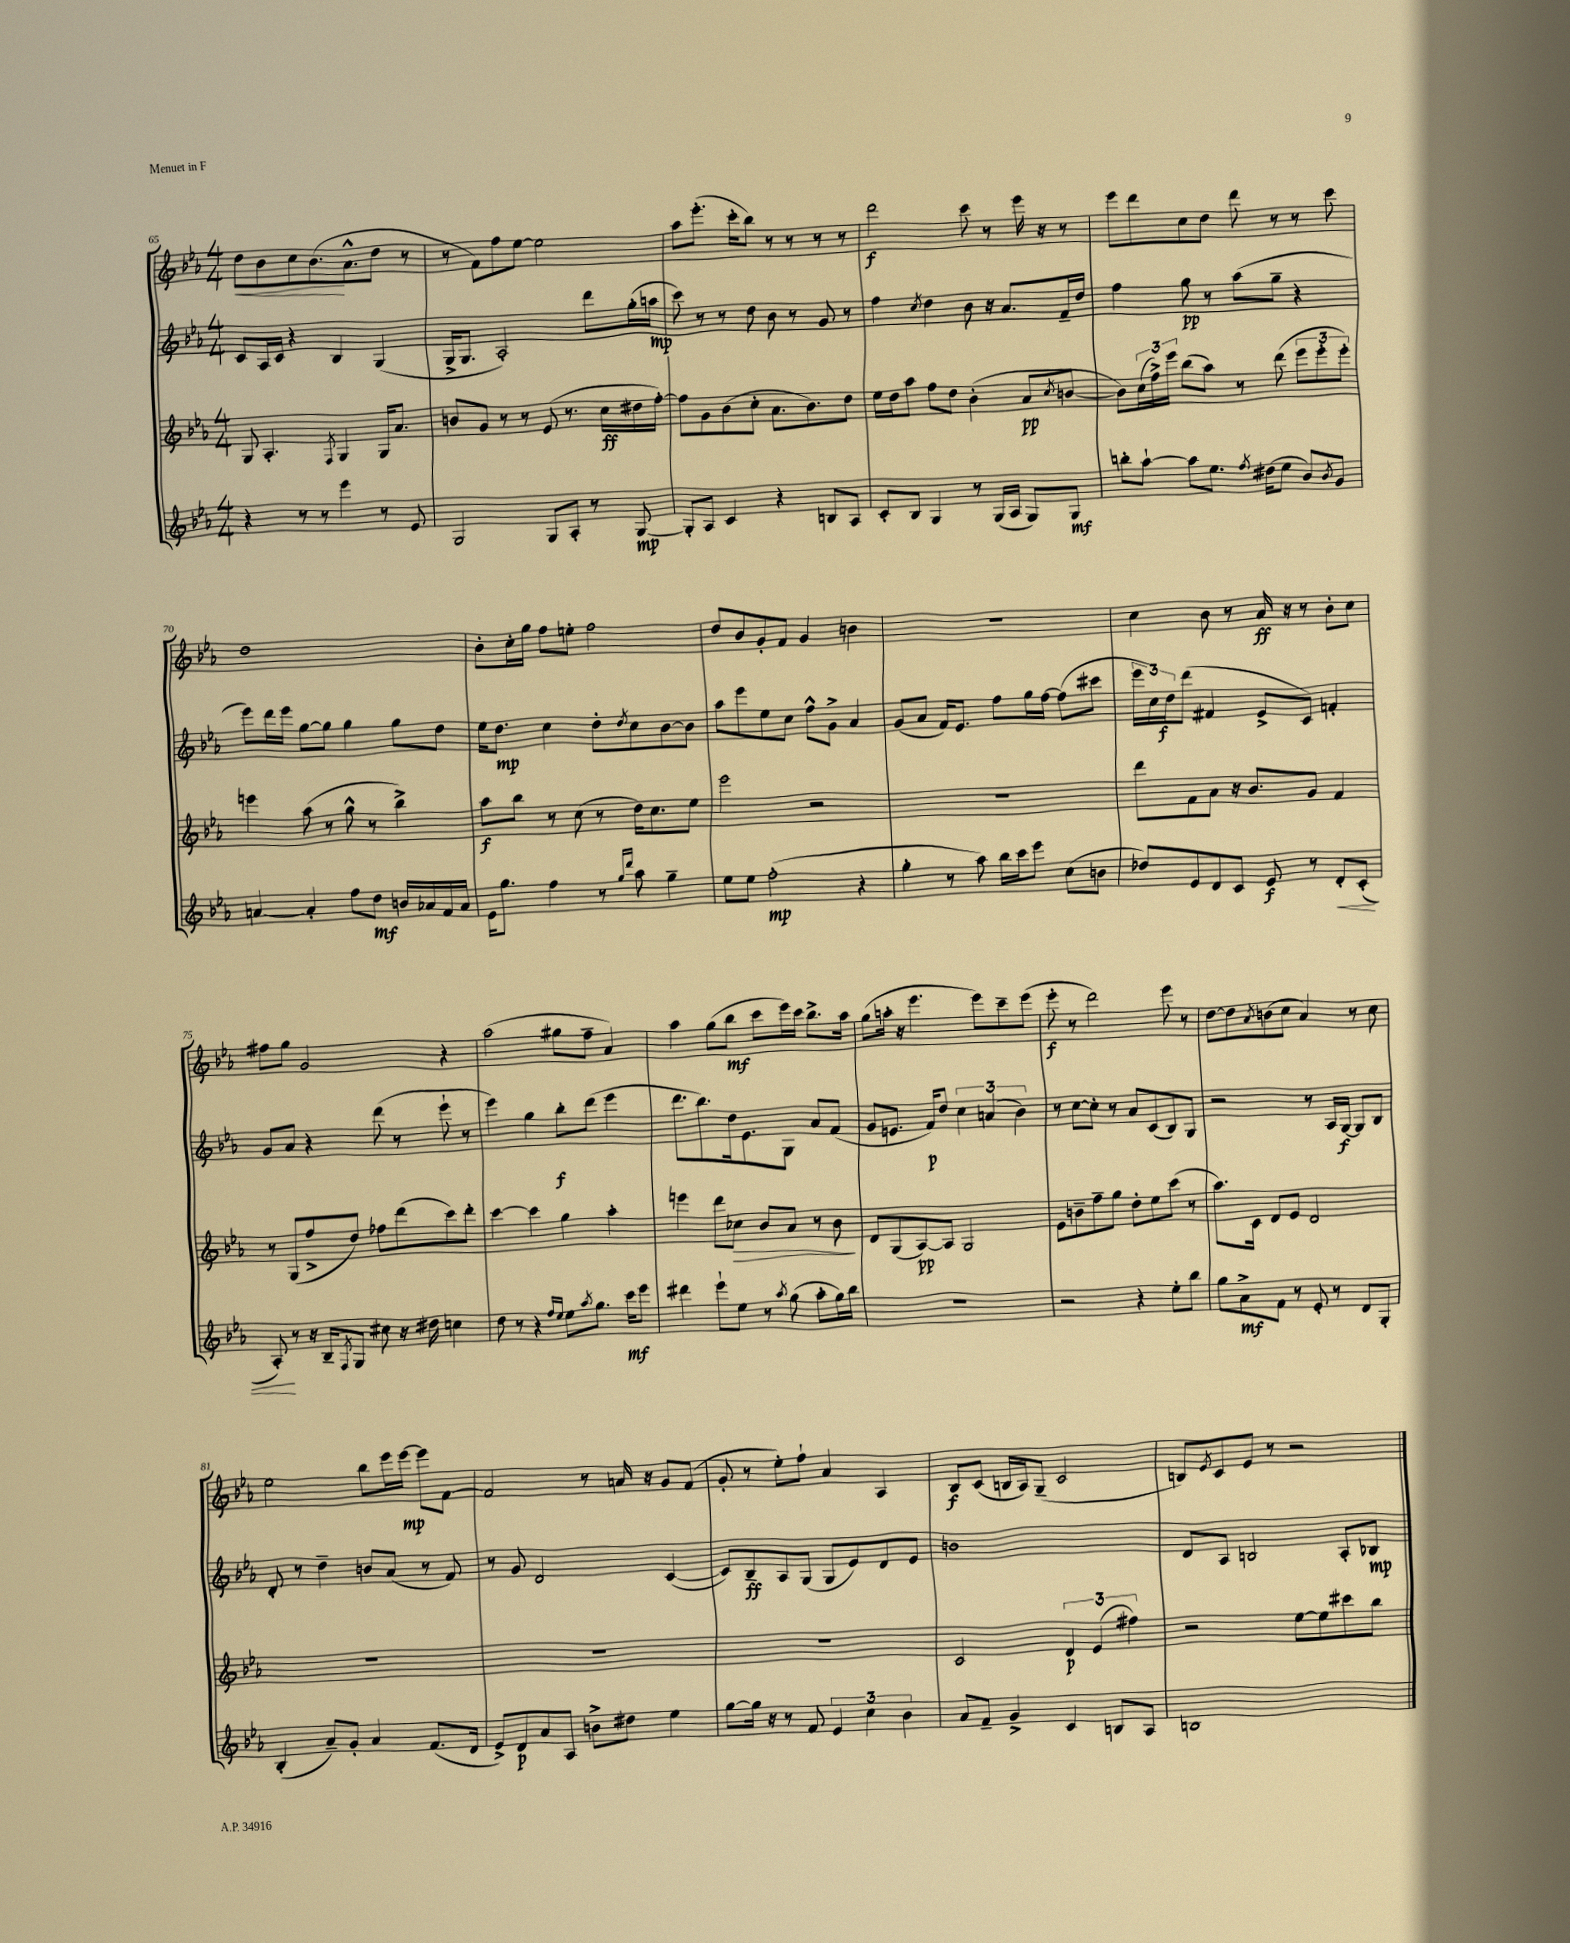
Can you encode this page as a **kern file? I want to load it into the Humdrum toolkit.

**kern	**dynam	**kern	**dynam	**kern	**dynam	**kern	**dynam
*part4	*part4	*part3	*part3	*part2	*part2	*part1	*part1
*staff4	*staff4	*staff3	*staff3	*staff2	*staff2	*staff1	*staff1
*clefG2	*	*clefG2	*	*clefG2	*	*clefG2	*
*k[b-e-a-]	*	*k[b-e-a-]	*	*k[b-e-a-]	*	*k[b-e-a-]	*
*M4/4	*	*M4/4	*	*M4/4	*	*M4/4	*
=65	=65	=65	=65	=65	=65	=65	=65
!	!	!	!	!	!	!	!LO:HP:b
4r	.	8G/	.	8c/L	.	8dd\L	<
.	.	4.A-'/	.	16A-/L	.	8b-\	.
.	.	.	.	16c/JJ	.	.	.
8r	.	.	.	4r	.	8cc\	.
8r	.	.	.	.	.	(8.b-\	.
.	.	8qF/	.	.	.	.	.
4eee-\	.	4G/	.	4B-/	.	.	.
.	.	.	.	.	.	8.a-^^\	[
8r	.	16G/KL	.	(4G/	.	8dd\J	.
.	.	8.a-/J	.	.	.	.	.
8e-/	.	.	.	.	.	8r	.
=66	=66	=66	=66	=66	=66	=66	=66
2G/	.	8bn/L	.	16G^/KL	.	8r	.
.	.	.	.	8.G/J	.	.	.
.	.	8g/J	.	.	.	8f\L)	.
.	.	8r	.	2A-'/)	.	8ff\	.
.	.	8r	.	.	.	[8ee-\J	.
8G/L	.	(8e-/	.	.	.	2ee-\]	.
8A-'/J	.	8.r	.	.	.	.	.
8r	.	.	.	8ddd\L	.	.	.
.	.	16cc\LL	ff	.	.	.	.
[8G/	mp	16dd#X\	.	(16gg'\L	.	.	.
.	.	[16ff'\JJ)	.	16aan\JJ	mp	.	.
=67	=67	=67	=67	=67	=67	=67	=67
8G'/L]	.	8ff\L]	.	8ccc\)	.	8aa-\L	.
8A-/J	.	8g\	.	8r	.	(8.eee-'\J	.
4c/	.	(8b-\	.	8r	.	.	.
.	.	.	.	.	.	16ccc'\KL	.
.	.	8cc'\J	.	8dd\	.	8bb-\J)	.
4r	.	8.a-\L	.	8b-\	.	8r	.
.	.	.	.	8r	.	8r	.
.	.	8.b-\)	.	.	.	.	.
8Bn/L	.	.	.	8g/	.	8r	.
8A-/J	.	8dd\J	.	8r	.	8r	.
=68	=68	=68	=68	=68	=68	=68	=68
8c'/L	.	16ee-\LL	.	4ff\	.	2ddd\	f
.	.	16dd\J	.	.	.	.	.
8B-/J	.	8aa-\J	.	.	.	.	.
.	.	.	.	8qcc/	.	.	.
4G/	.	8ff\L	.	4dd\	.	.	.
.	.	8dd\J	.	.	.	.	.
8r	.	(4b-'\	.	8b-\	.	8ccc\	.
(16G/LL	.	.	.	16r	.	8r	.
16A-/JJ	.	.	.	8.a-/L	.	.	.
8G/L)	.	8a-/L	pp	.	.	16eee-\	.
.	.	.	.	.	.	16r	.
.	.	8qcc/	.	.	.	.	.
8G/J	mf	[8bn/J	.	16f~/L	.	8r	.
.	.	.	.	16dd/JJ	.	.	.
=69	=69	=69	=69	=69	=69	=69	=69
8bbn'\L	.	8b\L])	.	4ff\	.	8eee-\L	.
[8aa-`\J	.	(24cc\L	.	.	.	8ddd\	.
.	.	24ff^\)	.	.	.	.	.
.	.	24eee-\JJ	.	.	.	.	.
8aa-\L]	.	(8bb-\L	.	8gg\	pp	8cc\	.
8.ee-\J	.	8aa-\J)	.	8r	.	8dd\J	.
.	.	8r	.	(8aa-\L	.	8ddd\	.
8qff/	.	.	.	.	.	.	.
(16dd#X\KL	.	.	.	.	.	.	.
8ee-\J	.	(8ddd\	.	8gg~\J	.	8r	.
8b-/L)	.	12eee-\L	.	4r	.	8r	.
.	.	12eee-'\	.	.	.	.	.
8qb-/	.	.	.	.	.	.	.
8g/J	.	.	.	.	.	8ccc\	.
.	.	12eee-'\J)	.	.	.	.	.
!!LO:LB:g=z
=70	=70	=70	=70	=70	=70	=70	=70
[4an/	.	4eeen\	.	8eee-\L)	.	1dd	.
.	.	.	.	16ddd\L	.	.	.
.	.	.	.	16eee-\JJ	.	.	.
4a'/]	.	(8aa-\	.	[8gg\L	.	.	.
.	.	8r	.	8gg\J]	.	.	.
8ff\L	.	8gg^^\	.	4gg\	.	.	.
8dd\J	mf	8r	.	.	.	.	.
16bn/LL	.	4bb-^\)	.	8gg\L	.	.	.
16a-X/	.	.	.	.	.	.	.
16f/	.	.	.	8dd\J	.	.	.
16a-/JJ	.	.	.	.	.	.	.
=71	=71	=71	=71	=71	=71	=71	=71
16e-\KL	.	8aa-\L	f	16ee-\KL	.	8b-'\L	.
8.gg\J	.	.	.	8.dd\J	mp	.	.
.	.	8bb-\J	.	.	.	16cc'\L	.
.	.	.	.	.	.	16gg\JJ	.
4ff\	.	8r	.	4cc\	.	8ff\L	.
.	.	(8cc\	.	.	.	8een'\J	.
8r	.	8r	.	8dd'\L	.	2ff\	.
16qqgg/LL	.	.	.	.	.	.	.
16qqddd/JJ	.	.	.	8qdd/	.	.	.
8aa-\	.	16dd\KL)	.	8cc\	.	.	.
.	.	8.cc\	.	.	.	.	.
4gg~\	.	.	.	[8b-\	.	.	.
.	.	8ee-\J	.	8b-\J]	.	.	.
=72	=72	=72	=72	=72	=72	=72	=72
8ee-\L	.	2eee-\	.	8aa-\L	.	8dd/L	.
8ee-\J	.	.	.	8eee-\	.	8b-/	.
(2ff'\	mp	.	.	8ee-\	.	8g'/	.
.	.	.	.	8cc\J	.	8f/J	.
.	.	2r	.	8ff^^\L	.	4g/	.
.	.	.	.	8g^\J	.	.	.
4r	.	.	.	4a-/	.	4bn\	.
=73	=73	=73	=73	=73	=73	=73	=73
4gg'\	.	1r	.	(8g/L	.	1r	.
.	.	.	.	8a-/J	.	.	.
8r	.	.	.	16f/KL)	.	.	.
.	.	.	.	8.e-/J	.	.	.
8aa-\)	.	.	.	.	.	.	.
16bb-\LL	.	.	.	8ff\L	.	.	.
16ccc\J	.	.	.	.	.	.	.
8eee-\J	.	.	.	16gg\L	.	.	.
.	.	.	.	[16ff\JJ	.	.	.
(8cc\L	.	.	.	(8ff\L]	.	.	.
8bn\J	.	.	.	8ccc#X\J	.	.	.
=74	=74	=74	=74	=74	=74	=74	=74
8dd-X/L)	.	8ddd\L	.	24eee-\LL	.	4cc\	.
.	.	.	.	24cc\)	.	.	.
.	.	.	.	24dd\J	f	.	.
8e-/	.	8f\	.	(8ddd\J	.	.	.
8d/	.	8a-\J	.	4f#X/	.	8b-\	.
8c/J	.	16r	.	.	.	8r	.
.	.	8.b-/L	.	.	.	.	.
8e-/	f	.	.	8e-^/L	.	16a-/	ff
.	.	.	.	.	.	16r	.
8r	.	8g/J	.	8c/J)	.	8r	.
!	!LO:HP:b	!	!	!	!	!	!
8d'/L	<	4f/	.	4fn'/	.	8b-'\L	.
(8c'/J	.	.	.	.	.	8cc\J	.
!!LO:LB:g=z
=75	=75	=75	=75	=75	=75	=75	=75
8A-'/)	.	8r	.	8g/L	.	8ff#X\L	.
8r	[	(8G/L	.	8a-/J	.	8gg\J	.
16r	.	8ff^/	.	4r	.	2g/	.
16B-~/KL	.	.	.	.	.	.	.
8qF/	.	.	.	.	.	.	.
8G/J	.	8dd/J)	.	.	.	.	.
8cc#X\	.	8ff-X\L	.	(8ddd\	.	.	.
16r	.	(8ddd\	.	8r	.	.	.
16dd#X\	.	.	.	.	.	.	.
4ccn\	.	8ccc\)	.	8eee-`\	.	4r	.
.	.	8ddd'\J	.	8r	.	.	.
=76	=76	=76	=76	=76	=76	=76	=76
8dd\	.	[4ccc\	.	4eee-\)	.	(2aa-\	.
8r	.	.	.	.	.	.	.
4r	.	4ccc\]	.	4gg\	.	.	.
16qqff/LL	.	.	.	.	.	.	.
16qqee-/JJ	.	.	.	.	.	.	.
8ee-\L	.	4gg\	.	8bb-'\L	f	8gg#X\L	.
8qaa-/	.	.	.	.	.	.	.
8.gg\J	.	.	.	(8ddd\J	.	8ff~\J	.
.	.	4aa-'\	.	4eee-\	.	4a-/)	.
16ccc\KL	mf	.	.	.	.	.	.
8eee-\J	.	.	.	.	.	.	.
=77	=77	=77	=77	=77	=77	=77	=77
4ddd#X\	.	4eeen\	.	8.ddd\L	.	4aa-\	.
.	.	.	.	8.bb-\)	.	.	.
8eee-`\L	.	8ddd\L	.	.	.	(8gg\L	.
!	!	!	!LO:HP:b	!	!	!	!
8ee-\J	.	8cc-X\J	>	16dd\k	.	8bb-\J	mf
.	.	.	.	8.e-\	.	.	.
8r	.	8b-/L	.	.	.	8ccc\L	.
8qaa-/	.	.	.	.	.	.	.
(8gg\	.	8a-/J	.	8G\J	.	16eee-\L)	.
.	.	.	.	.	.	16ccc\JJ	.
8aa-'\L	.	8r	.	8a-/L	.	8.bb-^\L	.
16gg\L)	.	8b-\	.	(8f/J	.	.	.
16bb-\JJ	.	.	.	.	.	16aa-\Jk	.
.	.	.	]	.	.	.	.
=78	=78	=78	=78	=78	=78	=78	=78
1r	.	8d/L	.	8g/L	.	(8gg\L	.
.	.	(8G/	.	8.en/J	.	16aan'\Jk	.
.	.	.	.	.	.	16r	.
.	.	[8A-/)	pp	.	.	4.eee-\	.
.	.	.	.	16f/KL)	p	.	.
.	.	8A-/J]	.	8dd/J	.	.	.
.	.	2G/	.	6cc\	.	.	.
.	.	.	.	.	.	8eee-\L)	.
.	.	.	.	(6an/	.	.	.
.	.	.	.	.	.	8ccc~\	.
.	.	.	.	6b-\)	.	.	.
.	.	.	.	.	.	(8eee-\J	.
=79	=79	=79	=79	=79	=79	=79	=79
2r	.	8e-\L	.	8r	.	8eee-'\	f
.	.	8bn~\	.	[8cc\L	.	8r	.
.	.	8ff~\	.	8cc'\J]	.	2ddd\)	.
.	.	8gg\J	.	8r	.	.	.
4r	.	8dd'\L	.	8a-/L	.	.	.
.	.	8ee-\	.	(8c/	.	.	.
8ee-'\L	.	(8ccc\J	.	8B-/)	.	8eee-\	.
8bb-\J	.	8r	.	8G/J	.	8r	.
=80	=80	=80	=80	=80	=80	=80	=80
8gg\L	.	8.aa-\L)	.	2r	.	[8dd\L	.
8a-^\	mf	.	.	.	.	8dd\]	.
.	.	16c\Jk	.	.	.	.	.
.	.	.	.	.	.	8qa-/	.
8f\J	.	8d/L	.	.	.	(8bn\	.
8r	.	8e-/J	.	.	.	8cc\J	.
8e-'/	.	2d/	.	8r	.	4a-/)	.
8r	.	.	.	16A-/LL	.	.	.
.	.	.	.	[16G/JJ	f	.	.
8d/L	.	.	.	8G/L]	.	8r	.
8G'/J	.	.	.	8B-/J	.	8cc\	.
!!LO:LB:g=z
=81	=81	=81	=81	=81	=81	=81	=81
(4B-'/	.	1r	.	8d'/	.	2ee-\	.
.	.	.	.	8r	.	.	.
8a-~/L)	.	.	.	4dd~\	.	.	.
8g'/J	.	.	.	.	.	.	.
4a-/	.	.	.	8bn/L	.	8bb-\L	.
.	.	.	.	(8a-/J	.	16eee-\L	.
.	.	.	.	.	.	[16eee-\JJ	mp
(8.f/L	.	.	.	8r	.	8eee-\L]	.
.	.	.	.	8f/)	.	[8f\J	.
16d/Jk	.	.	.	.	.	.	.
=82	=82	=82	=82	=82	=82	=82	=82
8e-^/L)	.	1r	.	8r	.	2f/]	.
8d/	p	.	.	8g/	.	.	.
8a-/	.	.	.	2d/	.	.	.
8A-/J	.	.	.	.	.	.	.
8bn^\L	.	.	.	.	.	8r	.
8dd#X\J	.	.	.	.	.	16an/	.
.	.	.	.	.	.	16r	.
4ee-\	.	.	.	([4c/	.	8g/L	.
.	.	.	.	.	.	(8f/J	.
=83	=83	=83	=83	=83	=83	=83	=83
[8gg\L	.	1r	.	8c/L])	.	8g'/	.
16gg\Jk]	.	.	.	8B-~/	ff	8r	.
16r	.	.	.	.	.	.	.
8r	.	.	.	8A-/	.	8ee-'\L)	.
8f/	.	.	.	(8G/J	.	8ff`\J	.
6e-/	.	.	.	8G/L	.	4a-/	.
.	.	.	.	8e-/)	.	.	.
6cc\	.	.	.	.	.	.	.
.	.	.	.	8d/	.	4A-/	.
6b-\	.	.	.	.	.	.	.
.	.	.	.	8e-/J	.	.	.
=84	=84	=84	=84	=84	=84	=84	=84
8a-/L	.	2c/	.	1bn	.	8B-/L	f
8f~/J	.	.	.	.	.	(8c/J	.
4g^/	.	.	.	.	.	16Bn/LL	.
.	.	.	.	.	.	16A-/J)	.
.	.	.	.	.	.	(8G~/J	.
4c/	.	6d/	p	.	.	2c/	.
.	.	(6e-/	.	.	.	.	.
8Bn/L	.	.	.	.	.	.	.
.	.	6ff#X\)	.	.	.	.	.
8A-/J	.	.	.	.	.	.	.
=85	=85	=85	=85	=85	=85	=85	=85
1Bn	.	2r	.	8d/L	.	8Bn/L)	.
.	.	.	.	.	.	8qe-/	.
.	.	.	.	8A-/J	.	8c/	.
.	.	.	.	2Bn/	.	8e-/J	.
.	.	.	.	.	.	8r	.
.	.	[8ee-\L	.	.	.	2r	.
.	.	8ee-\]	.	.	.	.	.
.	.	8ccc#X\	.	8A-'/L	.	.	.
.	.	8bb-\J	.	8B-X/J	mp	.	.
==	==	==	==	==	==	==	==
*-	*-	*-	*-	*-	*-	*-	*-
